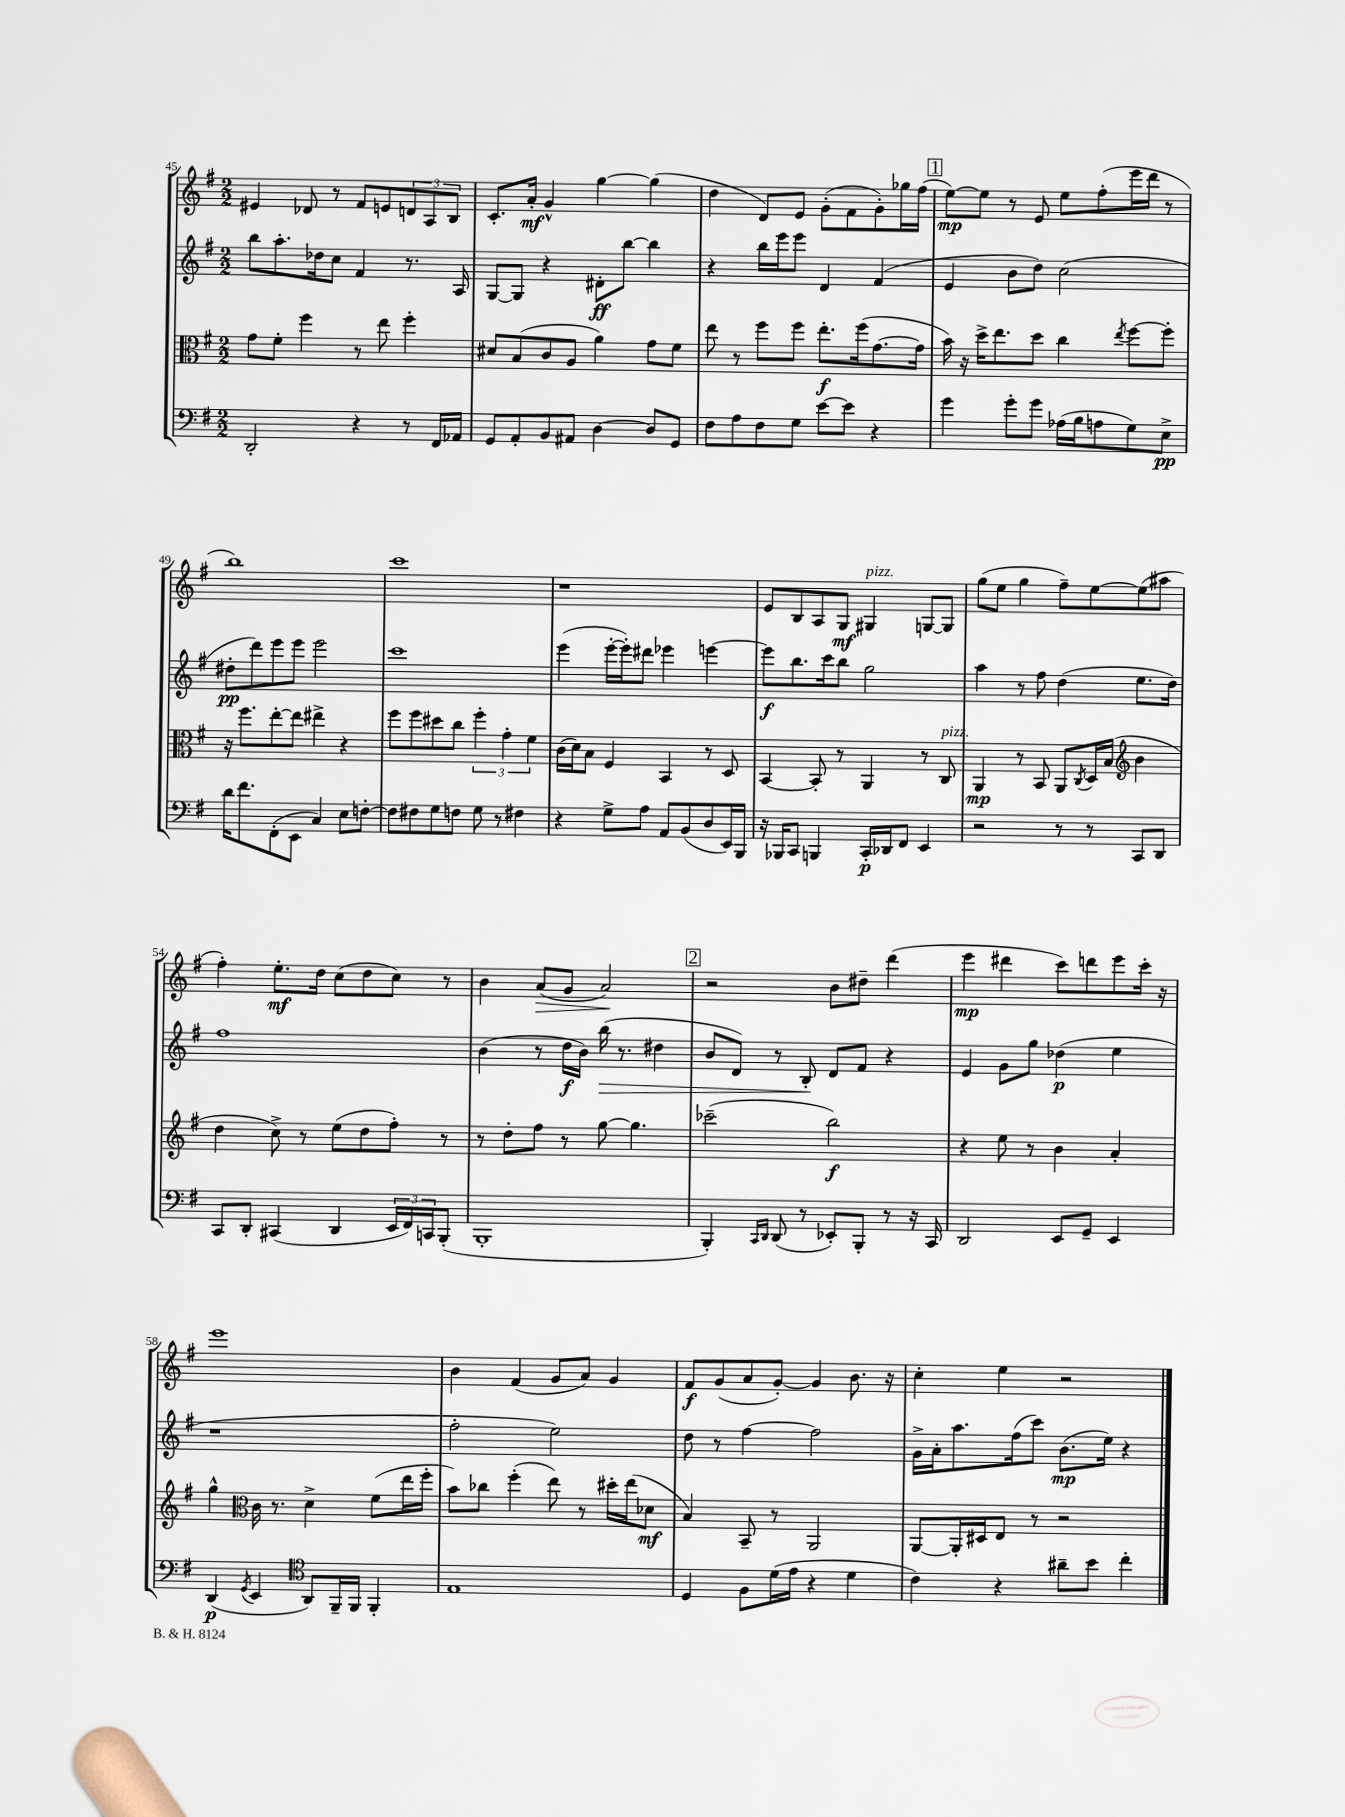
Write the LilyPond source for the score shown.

<<
\new StaffGroup <<
\new Staff = "s0" {
    \clef treble \key g \major \numericTimeSignature \time 2/2
    eis'4 des'8 r8 fis'8 e'8 \tuplet 3/2 { d'8 a8 b8 } |
    c'8.-. a'16-.\mf g'4-^ g''4~ g''4( |
    d''4 d'8) e'8 g'8-.( fis'8 g'8-.) ges''16 fis''16( |
    \mark \markup { \box "1" } e''8~\mp) e''8 r8 e'8 e''8 fis''8-.( e'''16 d'''16 r8 |
    b''1) |
    c'''1 |
    r1 |
    e'8 b8 a8 g8\mf gis4^\markup { \italic "pizz." } g8~ g8 |
    g''8( e''8 g''4 fis''8--) e''8~ e''8( ais''8 |
    fis''4-.) e''8.-.\mf d''16 c''8( d''8 c''8) r8 |
    b'4 a'8\>( g'8 a'2\!) |
    \mark \markup { \box "2" } r2 b'8 dis''8-- d'''4( |
    e'''4\mp dis'''4 c'''8) d'''8 e'''8 c'''16-. r16 |
    e'''1 |
    b'4 fis'4( g'8 a'8) g'4 |
    fis'8\f g'8( a'8 g'8~-.) g'4 b'8. r16 |
    c''4-. e''4 r2 \bar "|." |
}
\new Staff = "s1" {
    \clef treble \key g \major \numericTimeSignature \time 2/2
    b''8 a''8.-. des''16 c''8 fis'4 r8. a16 |
    g8~ g8 r4 dis'8-.\ff b''8~ b''4 |
    r4 b''16 e'''16 e'''8 d'4 fis'4( |
    \mark \markup { \box "1" } e'4 b'8 d''8) c''2( |
    dis''8-.\pp d'''8) e'''8 e'''8 e'''2 |
    c'''1 |
    e'''4( e'''16~-. e'''16-.) dis'''8 ees'''4 e'''4~ |
    e'''8\f b''8. c'''16 b''8 g''2 |
    a''4 r8 fis''8 d''4( e''8. d''16) |
    fis''1 |
    b'4( r8 d''16\f b'16) b''16\>( r8. dis''4 |
    \mark \markup { \box "2" } b'8 d'8) r8 b8-.\! d'8 fis'8 r4 |
    e'4 g'8 g''8 des''4\p( e''4 |
    r1 |
    fis''2-. e''2) |
    d''8 r8 fis''4~ fis''2 |
    g'16-> a'16-. a''8. fis''16( c'''8) b'8.\mp( e''16) r4 \bar "|." |
}
\new Staff = "s2" {
    \clef alto \key g \major \numericTimeSignature \time 2/2
    g'8 fis'8-. fis''4 r8 e''8 fis''4-. |
    dis'8 b8( c'8 a8 a'4) g'8 fis'8 |
    e''8 r8 fis''8 fis''8 e''8.-.\f fis''16( g'8.~ g'16 |
    \mark \markup { \box "1" } b'16) r16 d''16-> e''8. d''8 c''4 \acciaccatura { e''8 } fis''8~ fis''8-. |
    r16 fis''8. e''8~-. e''8 eis''4-> r4 |
    fis''8 fis''8 dis''8 c''8 \tuplet 3/2 { fis''4-. g'4-. fis'4 } |
    c'16( d'16) b8 fis4 b,4 r8 d8 |
    b,4~ b,8-. r8 a,4 r8 c8^\markup { \italic "pizz." } |
    a,4\mp r8 b,8 a,8 \acciaccatura { c8 } d16 b16( \clef treble b'4 |
    d''4 c''8->) r8 e''8( d''8 fis''8-.) r8 |
    r8 d''8-. fis''8 r8 g''8~ g''4. |
    \mark \markup { \box "2" } ces'''2--( b''2\f) |
    r4 e''8 r8 b'4 a'4-. |
    g''4-^ \clef alto c'16 r8. d'4-> fis'8( e''16 fis''16-. |
    b'8) ces''8 fis''4-.( e''8) r8 dis''16-. e''16( des'8\mf |
    b4) b,8-- r8 a,2 |
    a,8~ a,16-. dis16 e8 r8 r2 \bar "|." |
}
\new Staff = "s3" {
    \clef bass \key g \major \numericTimeSignature \time 2/2
    d,2-. r4 r8 fis,16 aes,16 |
    g,8 a,8-. b,8 ais,8 d4~ d8 g,8 |
    fis8 a8 fis8 g8 e'8~ e'8 r4 |
    \mark \markup { \box "1" } g'4 g'8-. g'8 aes16( b16 a8 g8) e8->\pp |
    d'16 fis'8. fis,8-.( e,8 c4) e8 f8~-. |
    f8 fis8 g8 f8 g8 r8 fis4 |
    r4 g8-> a8 a,8 b,8( d8 e,16) b,,16 |
    r16 bes,,16 c,8 b,,4 c,16-.\p des,16 fis,8 e,4 |
    r2 r8 r8 c,8 d,8 |
    c,8 d,8-. cis,4( d,4 \tuplet 3/2 { e,16 fis,16) c,16 } b,,8-.( |
    b,,1-. |
    \mark \markup { \box "2" } b,,4-.) \grace { c,16 d,16 } d,8( r8 ees,8-.) b,,8-. r8 r16 c,16 |
    d,2 e,8 g,8-- e,4 |
    d,4\p( \acciaccatura { g,8 } e,4 \clef tenor a,8) fis,16-- fis,16 fis,4-. |
    e1 |
    d4 fis8 d'16( e'16 r4 d'4 |
    c'4) r4 ais'8-- b'8 c''4-. \bar "|." |
}
>>
>>
\layout { \context { \Score currentBarNumber = #45 } }
